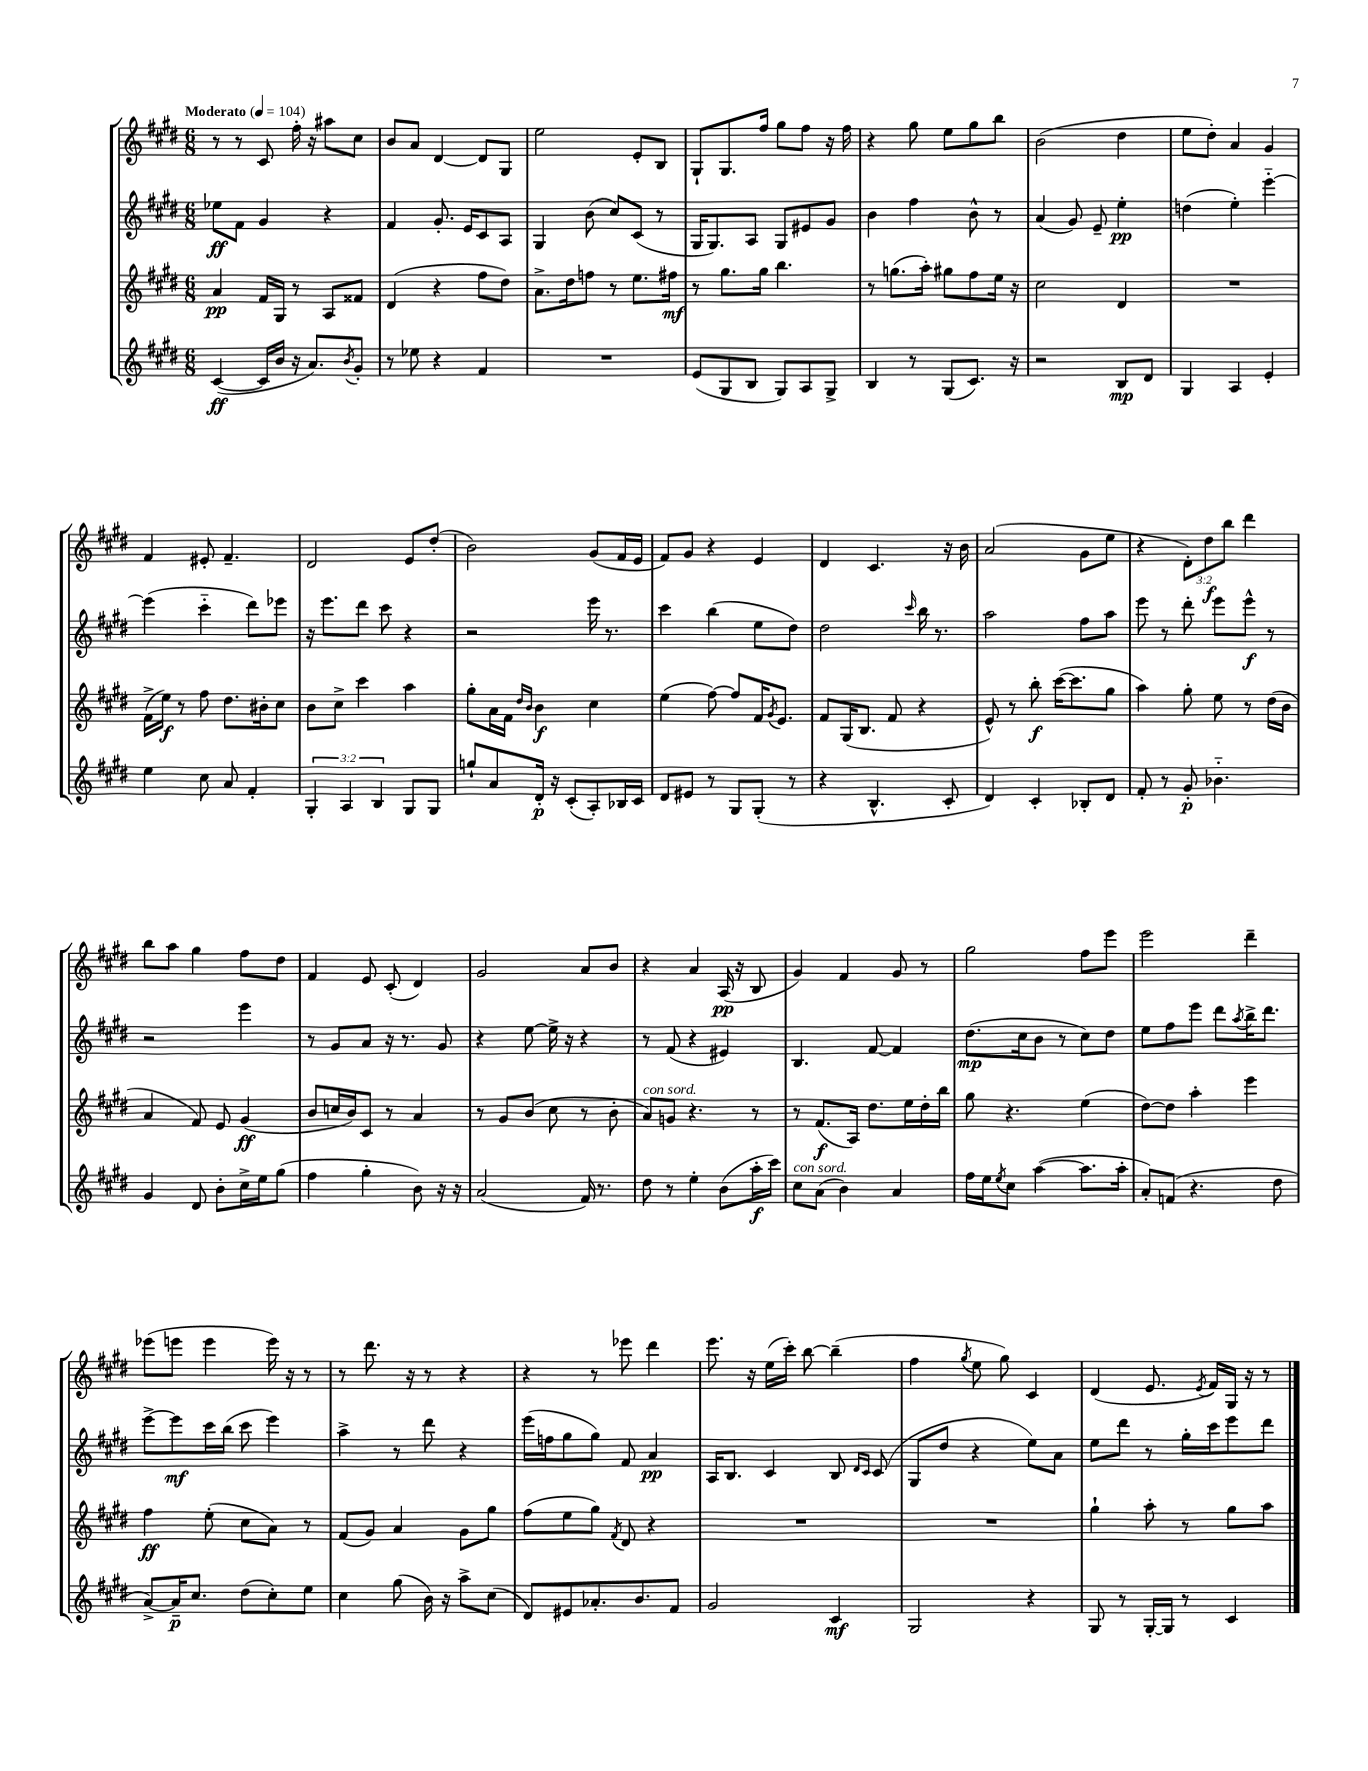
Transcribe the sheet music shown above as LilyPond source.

<<
\new StaffGroup <<
\new Staff = "s0" {
    \clef treble \key e \major \numericTimeSignature \time 6/8 \override Staff.TupletNumber.text = #tuplet-number::calc-fraction-text \tempo "Moderato" 4 = 104
    r8 r8 cis'8 fis''16-. r16 ais''8 cis''8 |
    b'8 a'8 dis'4~ dis'8 gis8 |
    e''2 e'8-. b8 |
    gis8-! gis8. fis''16 gis''8 fis''8 r16 fis''16 |
    r4 gis''8 e''8 gis''8 b''8 |
    b'2( dis''4 |
    e''8 dis''8-.) a'4 gis'4 |
    fis'4 eis'8-. fis'4.-- |
    dis'2 e'8 dis''8-.( |
    b'2) gis'8( fis'16 e'16 |
    fis'8) gis'8 r4 e'4 |
    dis'4 cis'4. r16 b'16 |
    a'2( gis'8 e''8 |
    r4 \tuplet 3/2 { dis'8-.) dis''8\f b''8 } dis'''4 |
    b''8 a''8 gis''4 fis''8 dis''8 |
    fis'4 e'8 cis'8-.( dis'4) |
    gis'2 a'8 b'8 |
    r4 a'4 a16\pp( r16 b8 |
    gis'4) fis'4 gis'8 r8 |
    gis''2 fis''8 e'''8 |
    e'''2 dis'''4-- |
    ees'''8( e'''8 e'''4 e'''16) r16 r8 |
    r8 dis'''8. r16 r8 r4 |
    r4 r8 ees'''8 dis'''4 |
    e'''8. r16 e''16( cis'''16-.) b''8~ b''4--( |
    fis''4 \acciaccatura { gis''8 } e''8 gis''8) cis'4 |
    dis'4( e'8. \acciaccatura { e'8 } fis'16) gis16 r16 r8 \bar "|." |
}
\new Staff = "s1" {
    \clef treble \key e \major \numericTimeSignature \time 6/8
    ees''8\ff fis'8 gis'4 r4 |
    fis'4 gis'8.-. e'16 cis'8 a8 |
    gis4 b'8( cis''8) cis'8( r8 |
    gis16 gis8.) a8 gis8 eis'8 gis'8 |
    b'4 fis''4 b'8-^ r8 |
    a'4( gis'8) e'8-- e''4-.\pp |
    d''4( e''4-.) e'''4~-_ |
    e'''4( cis'''4-_ dis'''8) ees'''8 |
    r16 e'''8. dis'''8 cis'''8 r4 |
    r2 e'''16 r8. |
    cis'''4 b''4( e''8 dis''8) |
    dis''2 \grace { cis'''16 } b''16 r8. |
    a''2 fis''8 a''8 |
    e'''8 r8 dis'''8-. e'''8 e'''8-^\f r8 |
    r2 e'''4 |
    r8 gis'8 a'8 r16 r8. gis'8 |
    r4 e''8~ e''16-> r16 r4 |
    r8 fis'8( r4 eis'4) |
    b4. fis'8~ fis'4 |
    dis''8.\mp( cis''16 b'8 r8 cis''8) dis''8 |
    e''8 fis''8 e'''8 dis'''8 \acciaccatura { a''8 } b''16-> dis'''8. |
    e'''8~-> e'''8\mf cis'''16 b''16( cis'''8 e'''4) |
    a''4-> r8 dis'''8 r4 |
    e'''16( f''16 gis''8 gis''8) fis'8 a'4\pp |
    a16 b8. cis'4 b8 \grace { dis'16 cis'16 } cis'8( |
    gis8 dis''8 r4 e''8) a'8 |
    e''8 dis'''8 r8 gis''16-. cis'''16 e'''8 dis'''8 \bar "|." |
}
\new Staff = "s2" {
    \clef treble \key e \major \numericTimeSignature \time 6/8
    a'4\pp fis'16 gis16 r8 a8 fisis'8 |
    dis'4( r4 fis''8 dis''8) |
    a'8.-> dis''16 f''8 r8 e''8. fis''16\mf |
    r8 gis''8. gis''16 b''4. |
    r8 g''8.( a''16-.) gis''8 fis''8 e''16 r16 |
    cis''2 dis'4 |
    R2. |
    fis'16->( e''16\f) r8 fis''8 dis''8. bis'16-. cis''8 |
    b'8 cis''8-> cis'''4 a''4 |
    gis''8-. a'16 fis'16 \grace { dis''16 b'16 } b'4\f cis''4 |
    e''4( fis''8~) fis''8 fis'16 \acciaccatura { gis'8 } e'8. |
    fis'8 gis16( b8. fis'8 r4 |
    e'8-^) r8 b''8-.\f cis'''16~( cis'''8. gis''8 |
    a''4) gis''8-. e''8 r8 dis''16( b'16 |
    a'4 fis'8) e'8 gis'4\ff( |
    b'8 c''16 b'16) cis'8 r8 a'4 |
    r8 gis'8 b'8( cis''8 r8 b'8-. |
    a'8^\markup { \italic "con sord." }) g'8 r4. r8 |
    r8 fis'8.\f( a16) dis''8. e''16 dis''16-. b''16 |
    gis''8 r4. e''4( |
    dis''8~) dis''8 a''4-. e'''4 |
    fis''4\ff e''8-.( cis''8 a'8) r8 |
    fis'8( gis'8) a'4 gis'8 gis''8 |
    fis''8( e''8 gis''8) \acciaccatura { fis'8 } dis'8 r4 |
    R2. |
    R2. |
    gis''4-! a''8-. r8 gis''8 a''8 \bar "|." |
}
\new Staff = "s3" {
    \clef treble \key e \major \numericTimeSignature \time 6/8 \override Staff.TupletNumber.text = #tuplet-number::calc-fraction-text
    cis'4~\ff( cis'16 b'16 r16 a'8.) \acciaccatura { b'8 } gis'8-. |
    r8 ees''8 r4 fis'4 |
    R2. |
    e'8( gis8 b8 gis8) a8 gis8-> |
    b4 r8 gis8( cis'8.) r16 |
    r2 b8\mp dis'8 |
    gis4 a4 e'4-. |
    e''4 cis''8 a'8 fis'4-. |
    \tuplet 3/2 { gis4-. a4 b4 } gis8 gis8 |
    g''8-! a'8 dis'16-.\p r16 cis'8-.( a8-.) bes16 cis'16 |
    dis'8 eis'8 r8 gis8 gis8-.( r8 |
    r4 b4.-^ cis'8-. |
    dis'4) cis'4-. bes8-. dis'8 |
    fis'8-. r8 gis'8-.\p bes'4.-_ |
    gis'4 dis'8 b'8-. cis''16-> e''16 gis''8( |
    fis''4 gis''4-. b'8) r16 r16 |
    a'2( fis'16) r8. |
    dis''8 r8 e''4-. b'8( a''16-.\f cis'''16) |
    cis''8^\markup { \italic "con sord." } a'8( b'4) a'4 |
    fis''16 e''16 \acciaccatura { e''8 } cis''8 a''4~( a''8. a''16-. |
    a'8-.) f'8( r4. dis''8 |
    a'8~->) a'16--\p cis''8. dis''8( cis''8-.) e''8 |
    cis''4 gis''8( b'16) r16 a''8-> cis''8( |
    dis'8) eis'8 aes'8.-. b'8. fis'8 |
    gis'2 cis'4\mf |
    gis2 r4 |
    gis8 r8 gis16~-. gis16 r8 cis'4 \bar "|." |
}
>>
>>
\layout { \context { \Score \remove "Bar_number_engraver" } }
